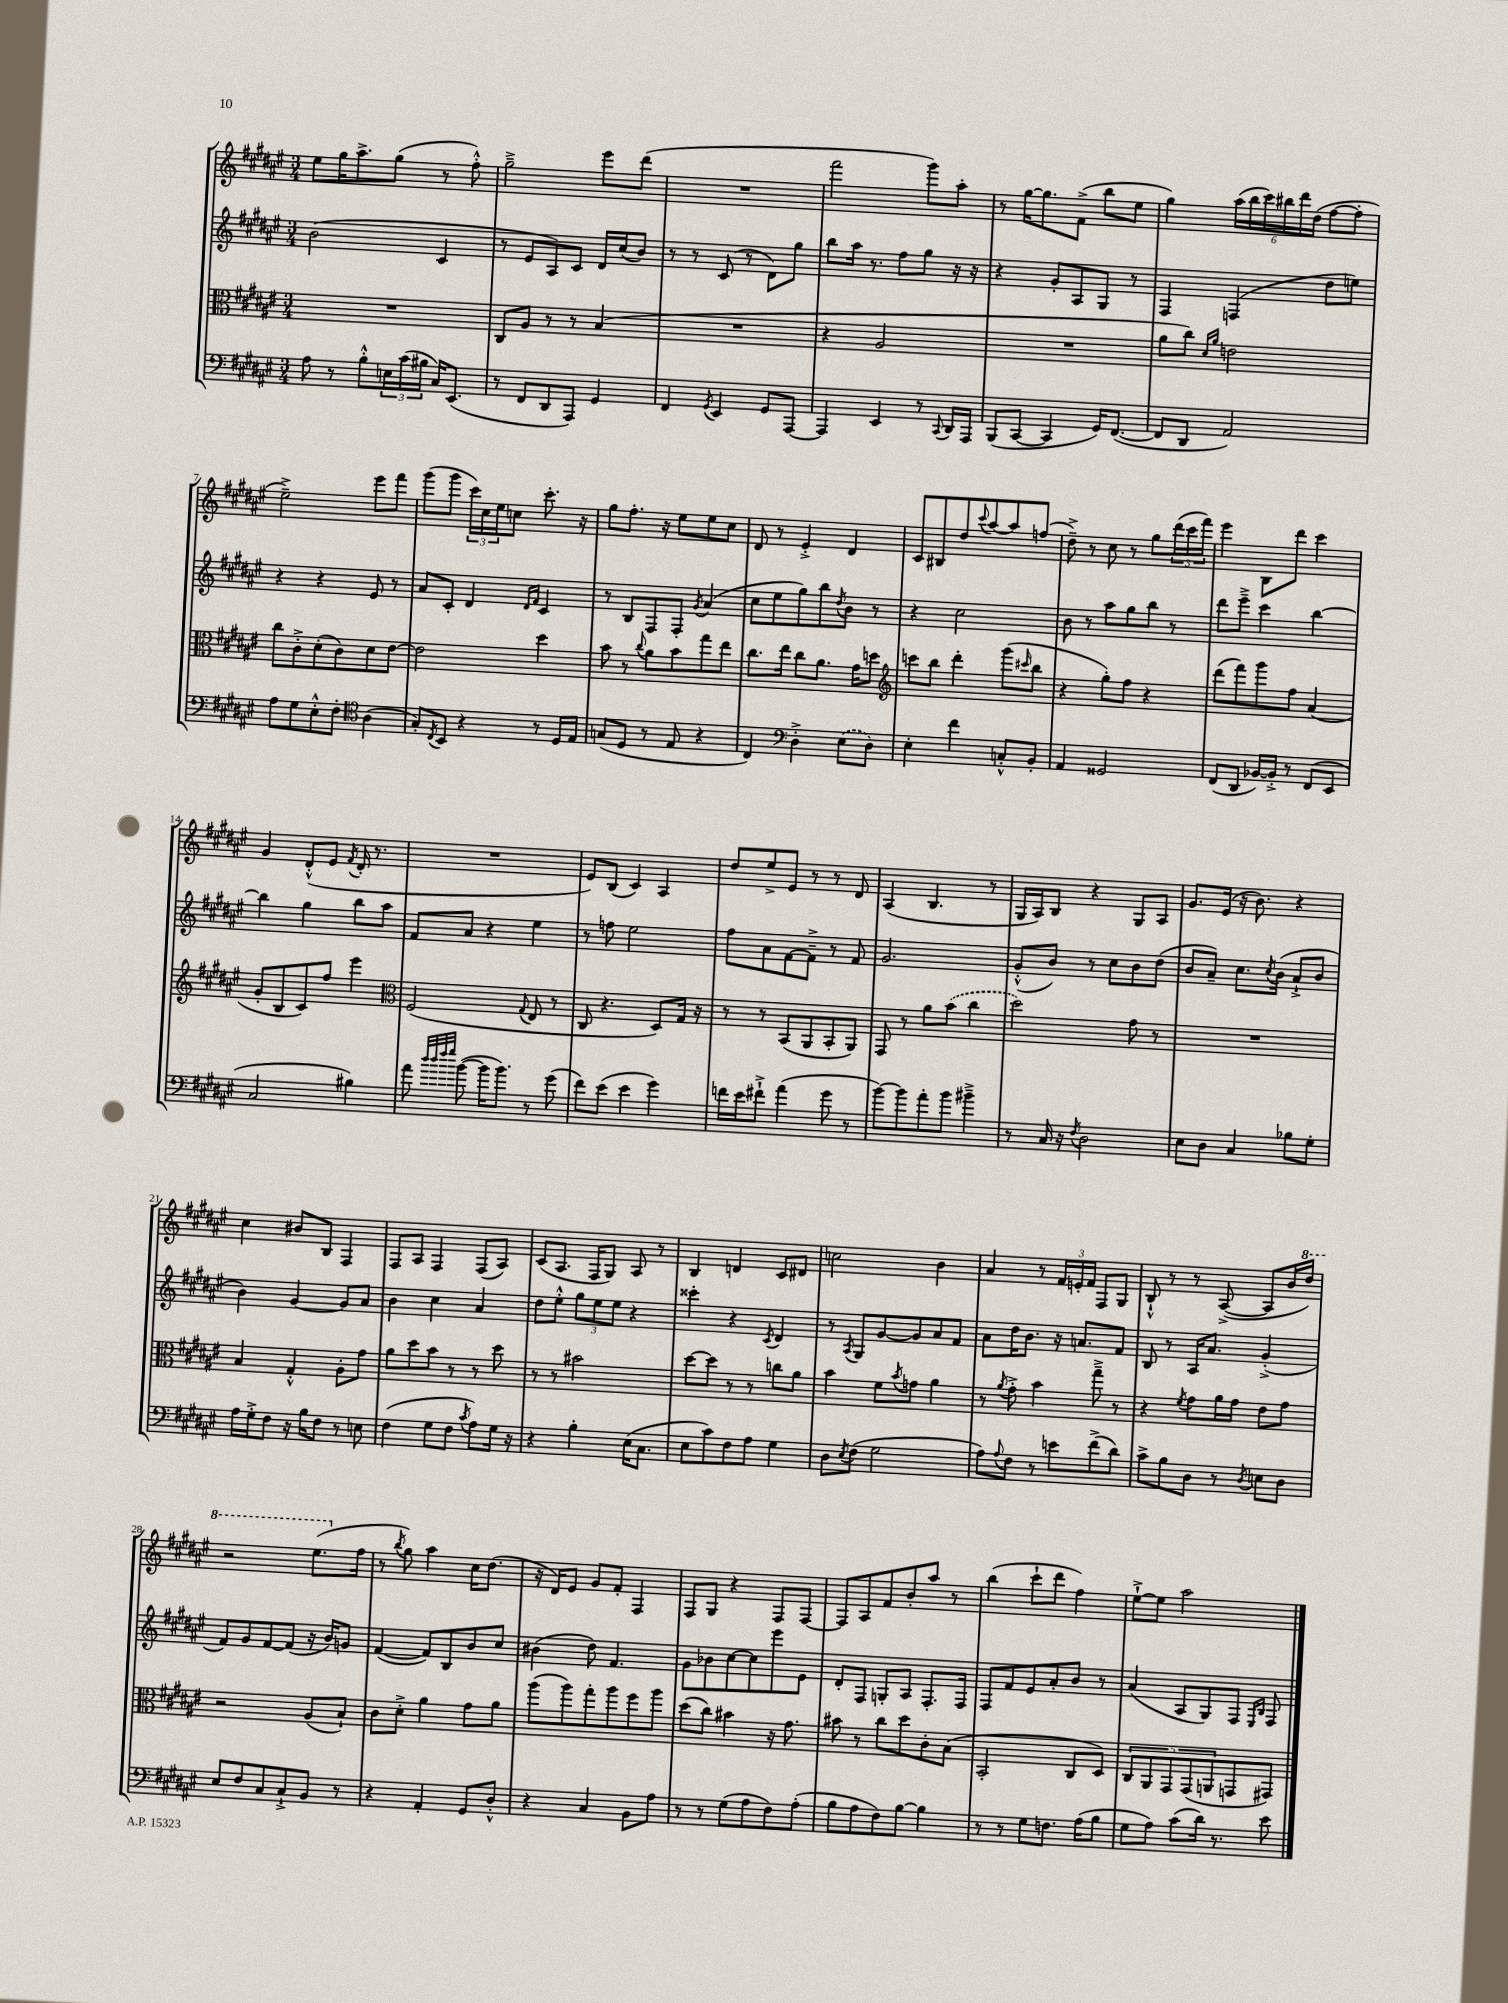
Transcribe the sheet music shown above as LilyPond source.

<<
\new StaffGroup <<
\new Staff = "s0" {
    \clef treble \key fis \major \numericTimeSignature \time 3/4
    eis''8 gis''16 ais''8.-> gis''8( r8 fis''8-.-^) |
    gis''2---> eis'''8 dis'''8( |
    R2. |
    fis'''2 gis'''8) ais''8-. |
    r8 gis''16~ gis''8. fis'8->( b''8 eis''8 |
    gis''4) \tuplet 6/4 { ais''16( b''16 cis'''16) bis''16 dis'''16 dis''16( } fis''8~ fis''8-. |
    eis''2--->) eis'''8 fis'''8 |
    gis'''8( gis'''8 \tuplet 3/2 { cis'''16) cis''16 eis''16 } c''8 cis'''8.-. r16 |
    gis''8 fis''8.-. r16 eis''8 eis''8 cis''8 |
    dis'8 r8 eis'4-.-> dis'4 |
    cis'8 bis8 dis''8 \appoggiatura { cis'''8 } ais''8~ ais''8 f''8( |
    dis''8--->) r8 cis''8 r8 gis''8 \tuplet 3/2 { dis'''16( cis'''16 fis'''16) } |
    eis'''4 b8 dis'''8 cis'''4 |
    gis'4 dis'8-.-^( eis'8 \acciaccatura { fis'8 } dis'16-. r8. |
    R2. |
    eis'8) b8( cis'4) ais4 |
    dis''8 eis''8-> eis'8 r8 r8 dis'8 |
    ais4( b4. r8 |
    gis16 ais16) b8 r4 gis8 ais8 |
    gis'8. eis'16( r16 b'8.) r4 |
    cis''4 bis'8 b8 fis4 |
    fis8 ais8 fis4 fis8( ais8) |
    cis'8( ais8. fis16 gis8) ais8 r8 |
    b4 d'4 cis'8 dis'8 |
    c''2 b'4 |
    ais'4 r8 \tuplet 3/2 { fis'16 e'16-. fis'16 } fis8 gis8 |
    b8-!-^ r8 r8 ais8~->( ais8 b'16 \ottava #1 dis'''16) |
    r2 eis'''8.( \ottava #0 fis''16 |
    r8 \acciaccatura { b''8 } gis''8) ais''4 cis''16 dis''8.( |
    r16 dis'16) eis'8 gis'8 fis'8-. fis4 |
    fis8 gis8 r4 fis8 fis8~ |
    fis8 ais8 fis'8 b'8-. ais''8 r8 |
    b''4( cis'''8-! dis'''8 fis''4) |
    eis''8~-!-> eis''8 ais''2 \bar "|." |
}
\new Staff = "s1" {
    \clef treble \key fis \major \numericTimeSignature \time 3/4
    b'2( cis'4 |
    r8 eis'8 ais8) cis'8 dis'16 cis''16( b'8) |
    r8 r8 cis'8( r8 dis'8) gis''8 |
    b''8 ais''16 r8. fis''8 gis''8 r16 r16 |
    r4 gis'8-. ais8 gis8 r8 |
    fis4 f4( dis''8 e''8) |
    r4 r4 eis'8 r8 |
    ais'8 cis'8-. dis'4 \grace { dis'16 fis'16 } cis'4 |
    r8 b8 fis8 fis8-. \acciaccatura { gis'8 } ais'4( |
    cis''8 eis''8 gis''8) b''8 \acciaccatura { dis''8 } b'8 r8 |
    r4 cis''2 |
    b'8 r8 ais''8 gis''8 b''8 r8 |
    dis'''8 eis'''8---> cis'''4 b''4~ |
    b''4 gis''4 b''8 ais''8 |
    fis'8 ais'8 r4 eis''4 |
    r8 f''8 eis''2 |
    fis''8 ais'8 fis'8~ fis'8---> r8 fis'8 |
    gis'2. |
    gis'8-.-^( b'8) r8 cis''8 b'8 dis''8( |
    b'8 ais'8--) cis''8. \acciaccatura { cis''8 } b'16( ais'8-!-> b'8 |
    b'4) gis'4~ gis'8 ais'8 |
    b'4 cis''4 ais'4 |
    dis''8 eis''8-.-^ \tuplet 3/2 { gis''8 eis''8 eis''8 } r4 |
    cisis'''4-. r4 \acciaccatura { cis'8 } dis'4 |
    r8 \acciaccatura { ais8 } gis8 gis'8~ gis'8 ais'8 fis'8 |
    ais'8 dis''16 b'8. r16 a'8. fis'8 |
    b8 r8 ais16 ais'8. gis'4-.->( |
    fis'8) gis'8 fis'8~ fis'8( r16 b'16) g'8 |
    fis'4~( fis'8) b8 b'8 cis''8 |
    bis'4( dis''8) fis'4. |
    gis'8 bes'8 cis''8~ cis''8 eis'''8 eis'8 |
    dis'8-. fis8 g8-. ais8 fis8.-. fis16 |
    fis8 fis'8 eis'8 ais'8-. b'8 r8 |
    ais'4( ais8 gis8) fis8 \grace { eis16 b16 } fis8 \bar "|." |
}
\new Staff = "s2" {
    \clef alto \key fis \major \numericTimeSignature \time 3/4
    R2. |
    cis8 ais8 r8 r8 b4( |
    R2. |
    r4 ais2 |
    R2. |
    ais'8 cis''8) \grace { dis'16 ais'16 } e'2 |
    cis''8 cis'8-.-> dis'8-.( cis'8) dis'8 eis'8~ |
    eis'2 dis''4 |
    b'8 r8 \appoggiatura { cis''8 } ais'8 b'8 gis''8 eis''8 |
    cis''8. eis''16 cis''8 ais'8. gis'16 d''8 |
    \clef treble c'''8 b''8 dis'''4-. gis'''8( \grace { cis'''16 } b''8 |
    r4 gis''8-.) fis''8 r4 |
    dis'''8( fis'''8) gis'''8 fis''8 ais'4( |
    gis'8-. b8 cis'8) fis''8 eis'''4 |
    \clef alto fis2( \appoggiatura { gis8 } eis8 r8 |
    cis8 r4. dis8) gis16 r16 |
    r8 r8 b,8( ais,8 b,8-. ais,8) |
    gis,8 r8 ais'8 \once \slurDashed b'8( cis''4 |
    dis''2) gis'8 r8 |
    R2. |
    b4 gis4-.-^ ais8-. gis'8 |
    ais'8 dis''8 b'8 r8 r8 dis''8 |
    r8 r8 bis'2 |
    dis''8~ dis''8 r8 r8 c''8 ais'8 |
    b'4 fis'8 \acciaccatura { b'8 } g'8 ais'4 |
    r8 \acciaccatura { ais'8 } gis'8-.-> b'4 gis''8---> r8 |
    r4 \acciaccatura { fis'8 } gis'8 ais'16 gis'16 eis'8 gis'8 |
    r2 ais8( b8-!) |
    cis'8 dis'8-.-> ais'4 gis'8 ais'8 |
    ais''8( ais''8) gis''8-. ais''8 fis''8 ais''8 |
    dis''8( cis''8) bis'4 r16 gis'8. |
    bis'8 r8 cis''8 dis''8 cis'8-. b8( |
    b,2-. cis8 dis8) |
    \tuplet 5/4 { cis8 ais,8 gis,8 gis,8( a,8 } g,8 gis,8) \bar "|." |
}
\new Staff = "s3" {
    \clef bass \key fis \major \numericTimeSignature \time 3/4
    ais8 r8 b8-.-^ \tuplet 3/2 { e16 cis'16( bis16 } cis16) eis,8.( |
    r8 fis,8 dis,8 ais,,8) gis,4 |
    fis,4 \acciaccatura { gis,8 } eis,4 gis,8 ais,,8~ |
    ais,,4 eis,4 r8 \appoggiatura { cis,8 } dis,16 ais,,16 |
    b,,8( cis,8~ cis,4 gis,16) fis,8.~( |
    fis,8 dis,8 ais,2) |
    ais8 gis8 eis8-.-^ fis8-. \clef tenor ais4( |
    gis8-.) \acciaccatura { cis8 } b,8 r4 r8 dis16 eis16 |
    g8( dis8 r8 eis8 r4 |
    cis4) \clef bass dis4-.-> \once \slurDashed eis8( dis8) |
    eis4-. fis'4 c8-.-^ b,8-. |
    ais,4 gisis,2 |
    fis,8( dis,8 bes,16~) bes,16-.-> r8 fis,8( eis,8 |
    cis2 bis4) |
    ais'8 \grace { dis''32 dis''32 fis''32 gis''32 } b'8~( b'16 b'8.) r8 gis'8( |
    fis'8) eis'8( eis'4 gis'4) |
    f'16 eis'16 fis'8-!-> ais'4( gis'8 r8 |
    b'8~) b'8 ais'8-. b'8 bis'4---> |
    r8 cis16 r16 \acciaccatura { fis8 } dis2 |
    eis8 dis8 cis4 bes8 gis8-. |
    ais16 gis16-.-> fis8 r16 b16 fis8 r8 e8 |
    fis4( gis8 fis8 \acciaccatura { cis'8 } ais8) gis16 r16 |
    r4 b4-. eis16( cis8. |
    eis8 cis'8) fis8 ais8 gis4 |
    dis8 \acciaccatura { eis8 } fis8( gis2 |
    ais8) \appoggiatura { ais8 } fis8 r8 e'8 fis'8->( dis'8) |
    cis'8-> b8 dis8 r8 \acciaccatura { dis8 } e8 dis8 |
    eis8 fis8 cis8 cis8-!-> b,8 r8 |
    r4 ais,4-. gis,8 dis8-.-^ |
    r4 cis4 b,8 ais8 |
    r8 r8 gis8( ais8 fis8) ais8-.( |
    b8 ais8 fis8) b8~ b4 |
    r8 r8 gis8 f8. ais16( b8 |
    gis8 ais8) cis'8( dis'16) r8. eis'8 \bar "|." |
}
>>
>>
